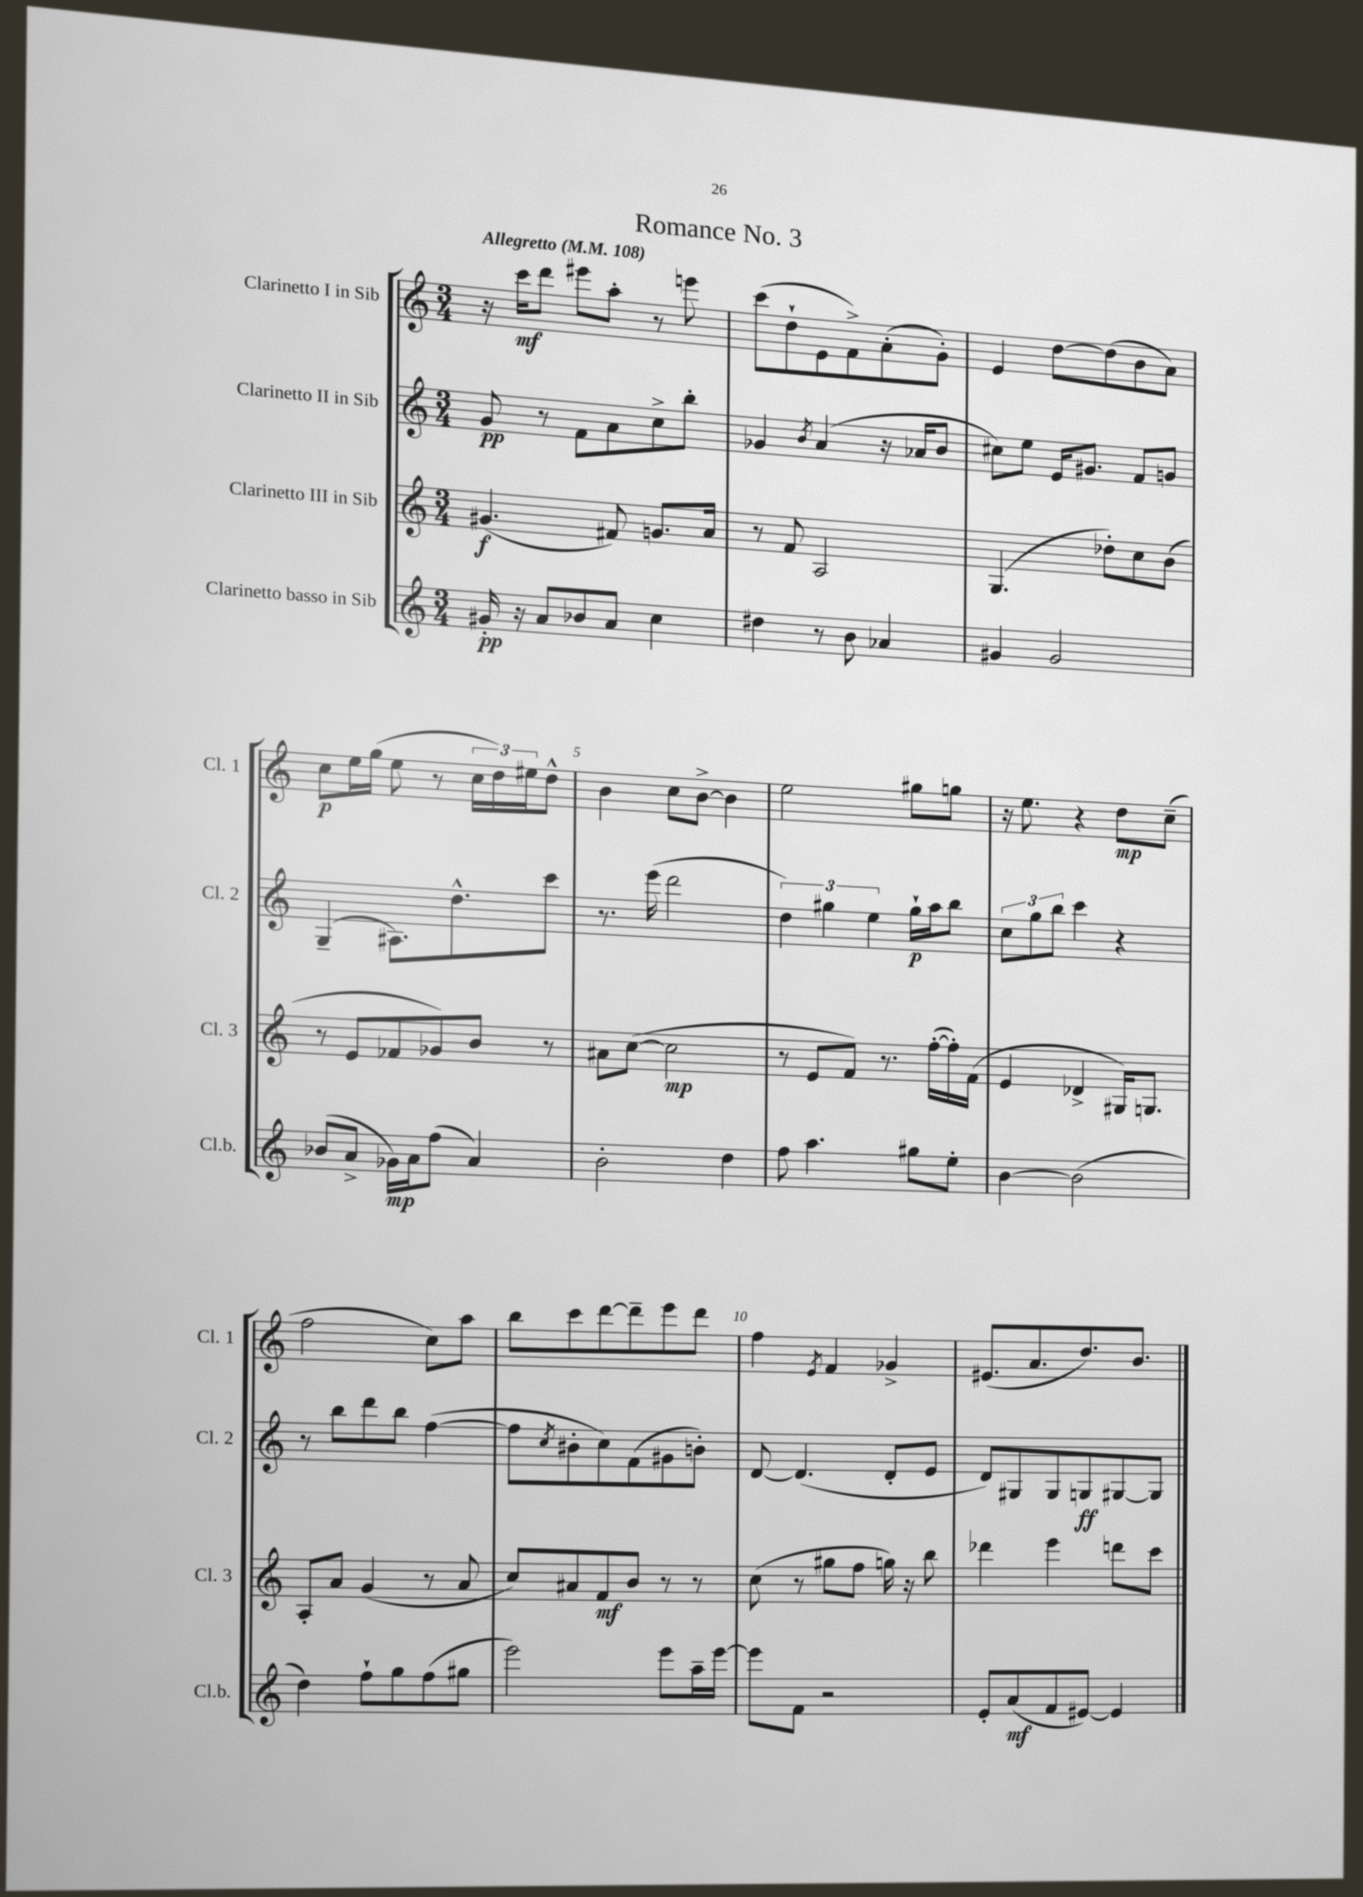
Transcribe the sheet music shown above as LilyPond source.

\header { title = "Romance No. 3" }
<<
\new StaffGroup <<
\new Staff = "s0" \with { instrumentName = "Clarinetto I in Sib" shortInstrumentName = "Cl. 1" } {
    \clef treble \key c \major \numericTimeSignature \time 3/4 \tempo "Allegretto" 4 = 108
    r16 c'''16\mf d'''8 eis'''8 a''8-. r8 e'''8 |
    c'''8( d''8-! e'8 f'8->) a'8-.( g'8-.) |
    e'4 d''8~ d''8( b'8 a'8) |
    c''8\p e''16 g''16( e''8 r8 \tuplet 3/2 { c''16 d''16) eis''16 } d''8-^ |
    b'4 c''8 b'8~-> b'4 |
    e''2 gis''8 g''8 |
    r16 e''8. r4 d''8\mp c''8--( |
    f''2 c''8) a''8 |
    b''8 c'''8 d'''8~ d'''8-- e'''8 d'''8 |
    f''4 \acciaccatura { e'8 } f'4 ges'4-> |
    eis'8.( a'8. d''8.) b'8. \bar "|." |
}
\new Staff = "s1" \with { instrumentName = "Clarinetto II in Sib" shortInstrumentName = "Cl. 2" } {
    \clef treble \key c \major \numericTimeSignature \time 3/4
    g'8\pp r8 f'8 a'8 c''8-> b''8-. |
    ges'4 \acciaccatura { b'8 } a'4( r16 aes'16 b'8 |
    cis''8) e''8 e'16 gis'8. f'8 g'8 |
    g4--( ais8.) d''8.-^ c'''8 |
    r8. e'''16( d'''2 |
    \tuplet 3/2 { d''4) gis''4 e''4 } gis''16-!\p a''16 b''8 |
    \tuplet 3/2 { c''8 g''8 b''8 } c'''4 r4 |
    r8 b''8 d'''8 b''8 f''4~( |
    f''8 \acciaccatura { c''8 } bis'8-. c''8) f'8( gis'8 b'8-.) |
    d'8~ d'4.( d'8-. e'8 |
    d'8) gis8 gis8 g8\ff gis8~ gis8 \bar "|." |
}
\new Staff = "s2" \with { instrumentName = "Clarinetto III in Sib" shortInstrumentName = "Cl. 3" } {
    \clef treble \key c \major \numericTimeSignature \time 3/4
    gis'4.\f( fis'8) g'8. a'16 |
    r8 f'8 a2 |
    g4.( des''8-.) c''8 b'8( |
    r8 e'8 fes'8 ges'8) b'8 r8 |
    ais'8 c''8~( c''2\mp |
    r8 e'8 f'8) r8. f''16~-.( f''16-.) f'16( |
    e'4 des'4-> gis16) g8. |
    a8-. a'8 g'4( r8 a'8 |
    c''8) ais'8 f'8\mf b'8 r8 r8 |
    c''8( r8 gis''8 f''8 g''16) r16 b''8 |
    des'''4 e'''4 d'''8 c'''8 \bar "|." |
}
\new Staff = "s3" \with { instrumentName = "Clarinetto basso in Sib" shortInstrumentName = "Cl.b." } {
    \clef treble \key c \major \numericTimeSignature \time 3/4
    gis'16-.\pp r16 a'8 bes'8 a'8 c''4 |
    dis''4 r8 b'8 aes'4 |
    gis'4 gis'2 |
    bes'8( a'8-> ges'16\mp) a'16 f''8( a'4) |
    b'2-. d''4 |
    f''8 a''4. gis''8 e''8-. |
    b'4~ b'2( |
    d''4) f''8-! g''8 f''8( gis''8 |
    e'''2) e'''8 a''16-- e'''16~ |
    e'''8 f'8 r2 |
    e'8-. a'8\mf( f'8 eis'8~) eis'4 \bar "|." |
}
>>
>>
\layout { \context { \Score \override BarNumber.break-visibility = ##(#f #t #t) barNumberVisibility = #(every-nth-bar-number-visible 5) } }
